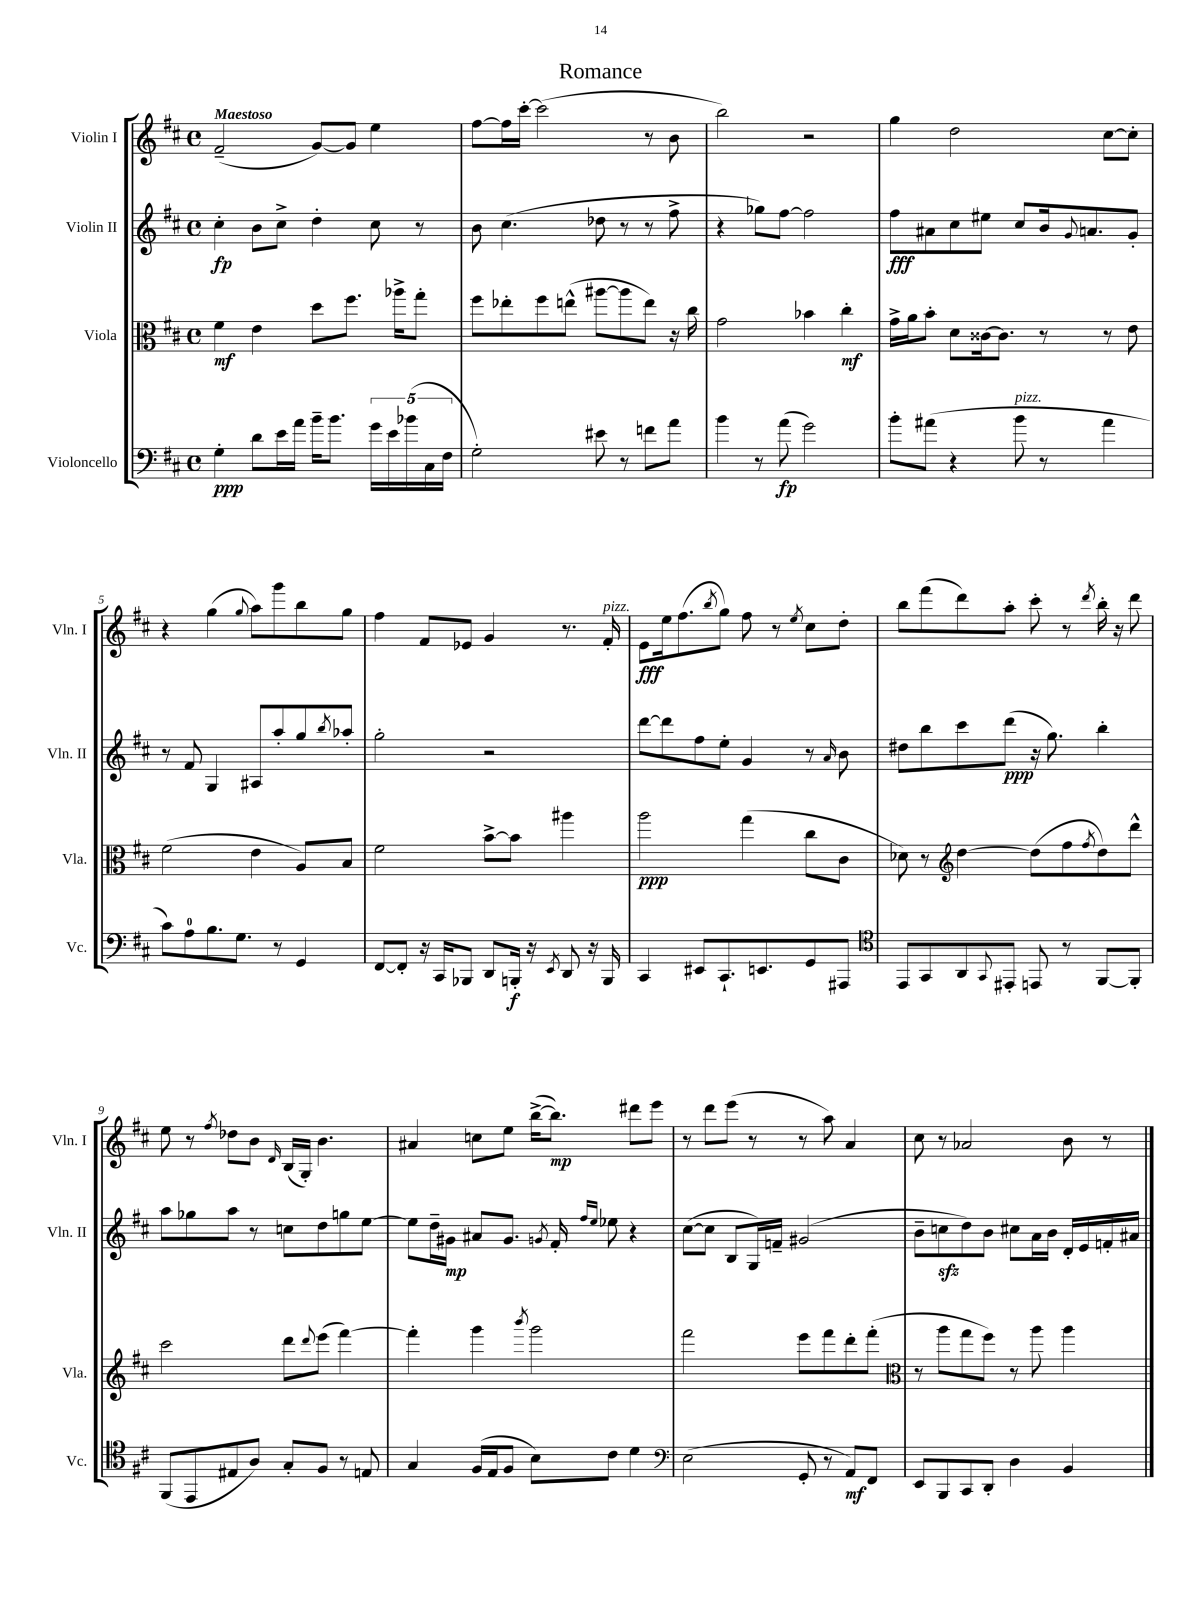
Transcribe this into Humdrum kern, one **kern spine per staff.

**kern	**kern	**kern	**kern
*staff4	*staff3	*staff2	*staff1
*clefF4	*clefC3	*clefG2	*clefG2
*k[f#c#]	*k[f#c#]	*k[f#c#]	*k[f#c#]
*M4/4	*M4/4	*M4/4	*M4/4
*met(c)	*met(c)	*met(c)	*met(c)
4G'	4f#	4cc#'	(2f#~
8d	4e	8b	.
16e	.	8cc#^	.
16a	.	.	.
16b~	8dd	4dd'	[8g)
8.b	.	.	.
.	8.ff#	.	8g]
20g	.	8cc#	4ee
20e	.	.	.
.	16aa-^	.	.
(20b-	.	.	.
.	8gg'	8r	.
20C#	.	.	.
20F#	.	.	.
=	=	=	=
2G')	8ff#	8b	[8ff#
.	8ee-'	(4.cc#	16ff#]
.	.	.	[16ccc#'
.	8ff#	.	(2ccc#]
.	(8ee^^	.	.
8e#	[8aa#	8dd-	.
8r	8aa#]	8r	.
8f	8ee)	8r	8r
8a	16r	8ff#^	8b
.	16cc#	.	.
=	=	=	=
4b	2g	4r	2bb)
8r	.	8gg-)	.
(8a	.	[8ff#	.
2g)	4b-	2ff#]	2r
.	4cc#'	.	.
=	=	=	=
8b'	16g^	8ff#	4gg
.	16a	.	.
(8a#	8b'	8a#	.
4r	8d	8cc#	2dd
.	[16c##	8ee#	.
.	8.c##]	.	.
8b	.	8cc#	.
8r	8r	16b	.
.	.	8qqg	.
.	.	8.a	.
4a#	8r	.	[8cc#
.	8e	8g'	8cc#']
=	=	=	=
8c#)	(2f#	8r	4r
8A	.	8f#	.
8.B	.	4G	(4gg
8.G	.	.	.
.	.	.	8qqgg
.	4e	8A#	8aa)
8r	.	8aa'	8ggg
4GG	8A)	8gg	8bb
.	.	8qbb	.
.	8B	8aa-'	8gg
=	=	=	=
[8FF#	2f#	2gg'	4ff#
8FF#']	.	.	.
16r	.	.	8f#
16CC#	.	.	.
8BBB-	.	.	8e-
8DD	[8b^	2r	4g
16BBB'	8b]	.	.
16r	.	.	.
8qEE	.	.	.
8DD	4aa#	.	8.r
16r	.	.	.
16BBB	.	.	16f#'
=	=	=	=
4CC#	2aa	[8ddd	8e
.	.	8ddd]	16ee
.	.	.	(8.ff#
8EE#	.	8ff#	.
.	.	.	8qbb
8.CC#`	.	8ee'	8gg)
.	(4gg	4g	8ff#
8.EE	.	.	.
.	.	.	8r
.	.	.	8qee
8GG	8cc#	8r	8cc#
.	.	16qqa	.
8AAA#	8c#	8b	8dd'
=	=	=	=
*clefC4	*	*	*
8EE	8d-)	8dd#	8bb
8GG	8r	8bb	(8fff#
*	*clefG2	*	*
8AA	[4dd	8ccc#	8ddd)
8qqGG	.	.	.
8EE#'	.	(8ddd	8aa'
8EE	(8dd]	16r	8ccc#'
.	.	8.gg)	.
8r	8ff#	.	8r
.	8qff#	.	8qddd
[8FF#	8dd)	4bb'	16bb'
.	.	.	16r
8FF#']	8ddd^^	.	8ddd
=	=	=	=
(8FF#	2ccc#	8aa	8ee
8EE	.	8gg-	8r
.	.	.	8qff#
8E#	.	8aa	8dd-
8A)	.	8r	8b
.	.	.	16qqd
8G'	8ddd	8cc	(16B
.	.	.	16G')
.	8qqddd	.	.
8F#	(8eee	8dd	4.b
8r	[4fff#)	8gg	.
8E	.	[8ee	.
=	=	=	=
4G	4fff#']	8ee]	4a#
.	.	16dd~	.
.	.	16g#	.
(16F#	4ggg	8a#	8cc
16E	.	.	.
8F#	.	8.g#	8ee
.	8qbbb	.	.
8B)	2ggg	.	([16bb^
.	.	8qg	.
.	.	16f#'	8.bb])
.	.	16qqff#	.
.	.	16qqee	.
8c#	.	8ee-	.
4d	.	4r	8ddd#
.	.	.	8eee
=	=	=	=
*clefF4	*	*	*
(2E	2fff#	([8cc#	8r
.	.	8cc#]	8ddd
.	.	8B	(8eee
.	.	16G)	8r
.	.	16f~	.
8GG'	8eee	(2g#	8r
8r	8fff#	.	8aa)
8AA)	8ddd'	.	4a
8FF#	(8fff#'	.	.
=	=	=	=
*	*clefC3	*	*
8EE	8r	8b~	8cc#
8BBB	8aa	8cc	8r
8CC#	8gg	8dd)	2a-
8DD'	8ff#)	8b	.
4D	8r	8cc#	.
.	8aa	16a	.
.	.	16b	.
4BB	4aa	16d'	8b
.	.	16e	.
.	.	16f'	8r
.	.	16a#	.
==	==	==	==
*-	*-	*-	*-
